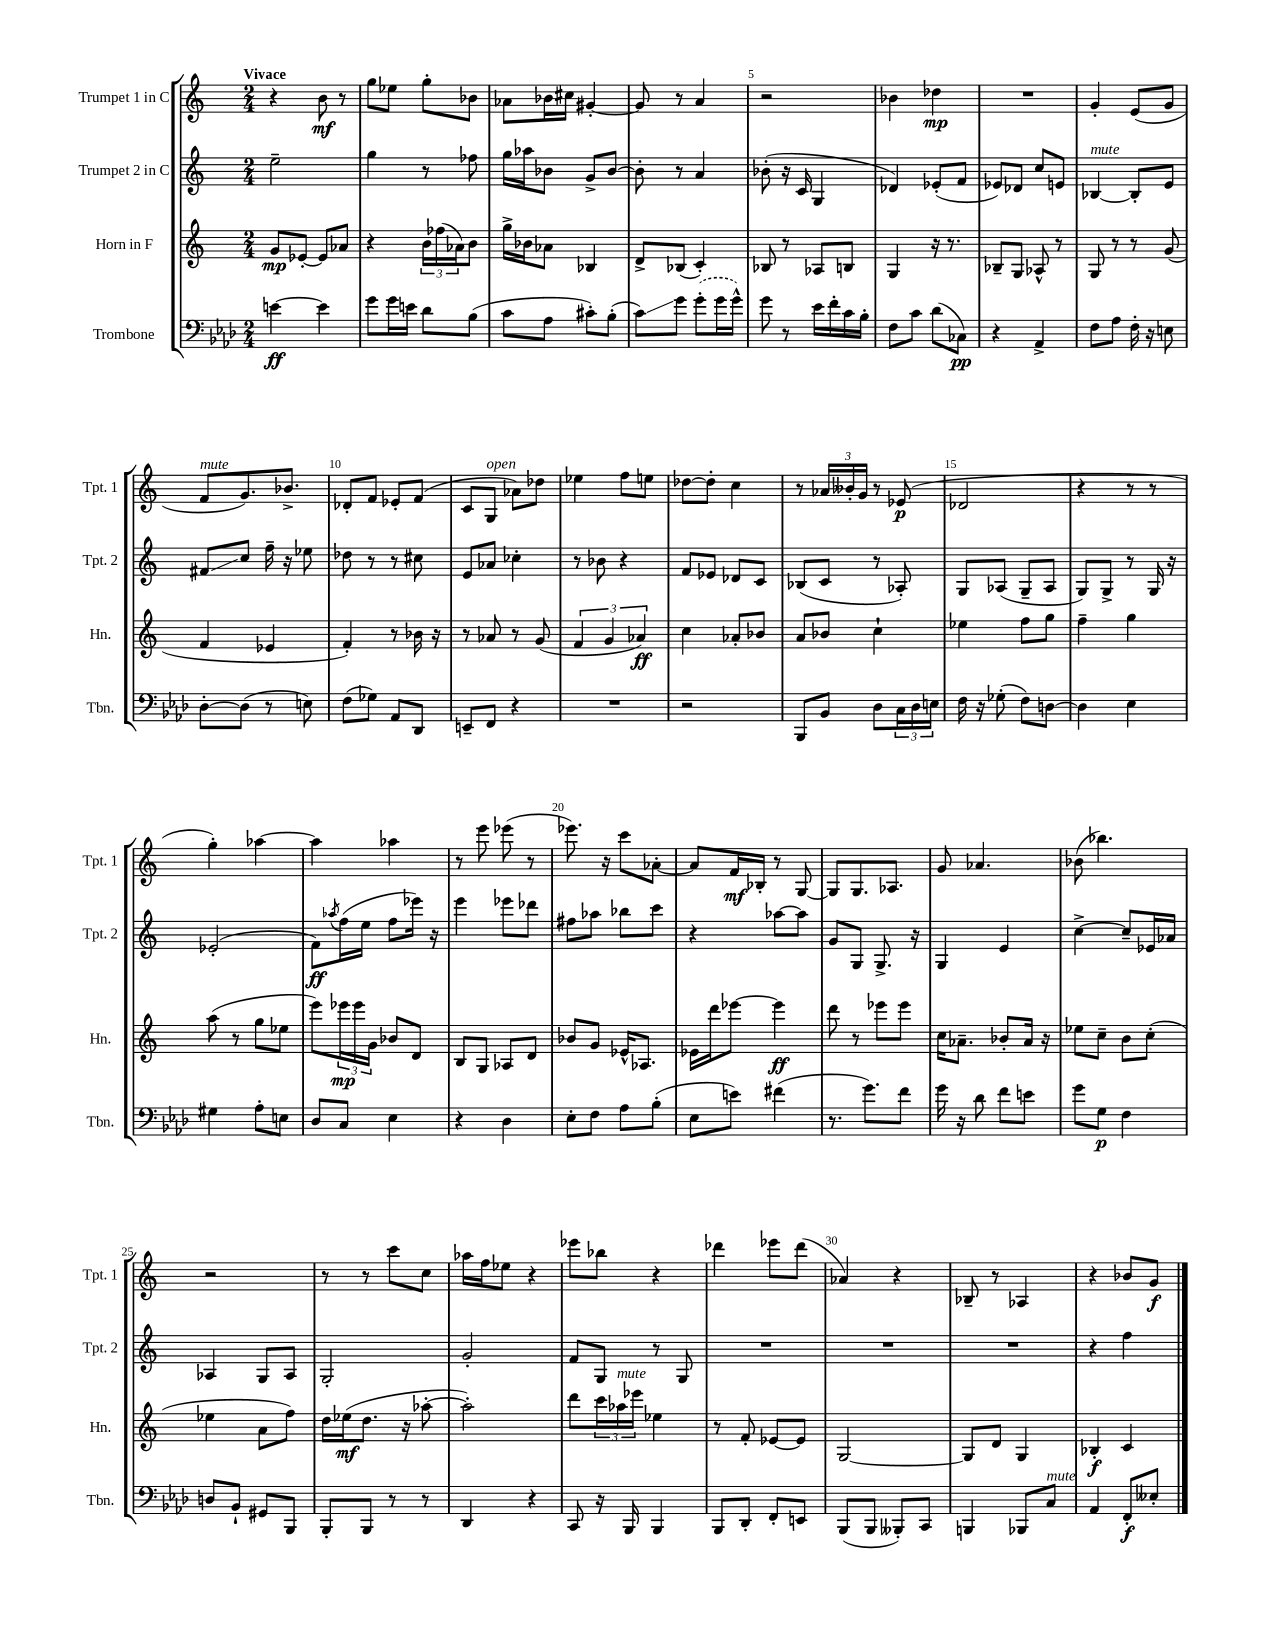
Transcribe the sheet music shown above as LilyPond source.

<<
\new StaffGroup <<
\new Staff = "s0" \with { instrumentName = "Trumpet 1 in C" shortInstrumentName = "Tpt. 1" } {
    \clef treble \key c \major \numericTimeSignature \time 2/4 \tempo "Vivace"
    r4 b'8\mf r8 |
    g''8 ees''8 g''8-. bes'8 |
    aes'8 bes'16 cis''16 gis'4~-. |
    gis'8 r8 a'4 |
    r2 |
    bes'4 des''4\mp |
    R2 |
    g'4-. e'8( g'8 |
    f'8^\markup { \italic "mute" } g'8.) bes'8.-> |
    des'8-. f'8 ees'8-. f'8( |
    c'8 g8^\markup { \italic "open" } aes'8) des''8 |
    ees''4 f''8 e''8 |
    des''8~ des''8-. c''4 |
    r8 \tuplet 3/2 { aes'16 beses'16-. g'16 } r8 ees'8\p( |
    des'2 |
    r4 r8 r8 |
    g''4-.) aes''4~ |
    aes''4 aes''4 |
    r8 e'''8 ees'''8( r8 |
    ees'''8.) r16 c'''8 aes'8~-. |
    aes'8 f'16\mf bes16-. r8 g8~ |
    g8 g8. aes8. |
    g'8 aes'4. |
    bes'8( bes''4.) |
    r2 |
    r8 r8 c'''8 c''8 |
    aes''16 f''16 ees''8 r4 |
    ees'''8 bes''8 r4 |
    des'''4 ees'''8 des'''8( |
    aes'4) r4 |
    bes8-- r8 aes4 |
    r4 bes'8 g'8\f \bar "|." |
}
\new Staff = "s1" \with { instrumentName = "Trumpet 2 in C" shortInstrumentName = "Tpt. 2" } {
    \clef treble \key c \major \numericTimeSignature \time 2/4
    e''2-- |
    g''4 r8 fes''8 |
    g''16 aes''16 bes'8 g'8-> bes'8~ |
    bes'8-. r8 a'4 |
    bes'8-.( r16 c'16 g4 |
    des'4) ees'8-.( f'8 |
    ees'8) des'8 c''8 e'8 |
    bes4~^\markup { \italic "mute" } bes8-. e'8 |
    fis'8\glissando c''8 f''16-- r16 ees''8 |
    des''8 r8 r8 cis''8 |
    e'8 aes'8 ces''4-. |
    r8 bes'8 r4 |
    f'8 ees'8 des'8 c'8 |
    bes8( c'8 r8 aes8-.) |
    g8 aes8( g8-- aes8 |
    g8) g8-> r8 g16 r16 |
    ees'2-.( |
    f'8\ff) \acciaccatura { aes''8 } f''16( e''16 f''8 ees'''16) r16 |
    e'''4 ees'''8 des'''8 |
    fis''8 aes''8 bes''8 c'''8 |
    r4 aes''8~ aes''8 |
    g'8 g8 g8.-> r16 |
    g4 e'4 |
    c''4~-> c''8-- ees'16 aes'16 |
    aes4 g8 aes8 |
    g2-. |
    g'2-. |
    f'8 g8 r8 g8 |
    R2 |
    R2 |
    R2 |
    r4 f''4 \bar "|." |
}
\new Staff = "s2" \with { instrumentName = "Horn in F" shortInstrumentName = "Hn." } {
    \clef treble \key c \major \numericTimeSignature \time 2/4
    g'8\mp ees'8~-. ees'8 aes'8 |
    r4 \tuplet 3/2 { b'16 fes''16( aes'16) } b'8 |
    g''16-> bes'16 aes'8 bes4 |
    d'8-> bes8( c'4-.) |
    bes8 r8 aes8 b8 |
    g4 r16 r8. |
    bes8-- g8 aes8-^ r8 |
    g8 r8 r8 g'8( |
    f'4 ees'4 |
    f'4-.) r8 bes'16 r16 |
    r8 aes'8 r8 g'8( |
    \tuplet 3/2 { f'4 g'4 aes'4\ff) } |
    c''4 aes'8-. bes'8 |
    a'8 bes'8 c''4-! |
    ees''4 f''8 g''8 |
    f''4-- g''4 |
    a''8( r8 g''8 ees''8 |
    e'''8) \tuplet 3/2 { ees'''16\mp ees'''16 g'16 } bes'8 d'8 |
    b8 g8 aes8 d'8 |
    bes'8 g'8 ees'16-^ aes8. |
    ees'16 d'''16 ees'''8~ ees'''4\ff |
    d'''8 r8 ees'''8 ees'''8 |
    c''16 aes'8.-- bes'8-. aes'16 r16 |
    ees''8 c''8-- b'8 c''8-.( |
    ees''4 a'8 f''8) |
    d''16 ees''16\mf( d''8. r16 aes''8~-. |
    aes''2-.) |
    d'''8 \tuplet 3/2 { c'''16 aes''16^\markup { \italic "mute" } ees'''16 } ees''4 |
    r8 f'8-. ees'8~ ees'8 |
    g2~ |
    g8 d'8 g4 |
    bes4-.\f c'4 \bar "|." |
}
\new Staff = "s3" \with { instrumentName = "Trombone" shortInstrumentName = "Tbn." } {
    \clef bass \key aes \major \numericTimeSignature \time 2/4
    e'4~\ff e'4 |
    g'8 g'16 e'16 des'8 bes8( |
    c'8 aes8 cis'8-.) bes8-.( |
    c'8\glissando) g'8 \once \slurDashed g'8-.( g'16 g'16-^) |
    g'8 r8 ees'16 f'16-. c'16 bes16-. |
    f8 c'8 des'8( ces8\pp) |
    r4 aes,4-> |
    f8 aes8 f16-. r16 e8 |
    des8~-. des8( r8 e8) |
    f8( ges8) aes,8 des,8 |
    e,8-- f,8 r4 |
    R2 |
    r2 |
    bes,,8 bes,8 des8 \tuplet 3/2 { c16 des16 e16 } |
    f16 r16 ges8-.( f8) d8~ |
    d4 ees4 |
    gis4 aes8-. e8 |
    des8 c8 ees4 |
    r4 des4 |
    ees8-. f8 aes8 bes8-.( |
    ees8 e'8) fis'4( |
    r8. g'8.) f'8 |
    g'16 r16 des'8 f'8 e'8 |
    g'8 g8\p f4 |
    d8 bes,8-! gis,8 bes,,8 |
    bes,,8-. bes,,8 r8 r8 |
    des,4 r4 |
    c,8 r16 bes,,16 bes,,4 |
    bes,,8 des,8-. f,8-. e,8 |
    bes,,8( bes,,8 beses,,8-.) c,8 |
    b,,4 bes,,8 c8^\markup { \italic "mute" } |
    aes,4 f,8-.\f eeses8-. \bar "|." |
}
>>
>>
\layout { \context { \Score \override BarNumber.break-visibility = ##(#f #t #t) barNumberVisibility = #(every-nth-bar-number-visible 5) } }
